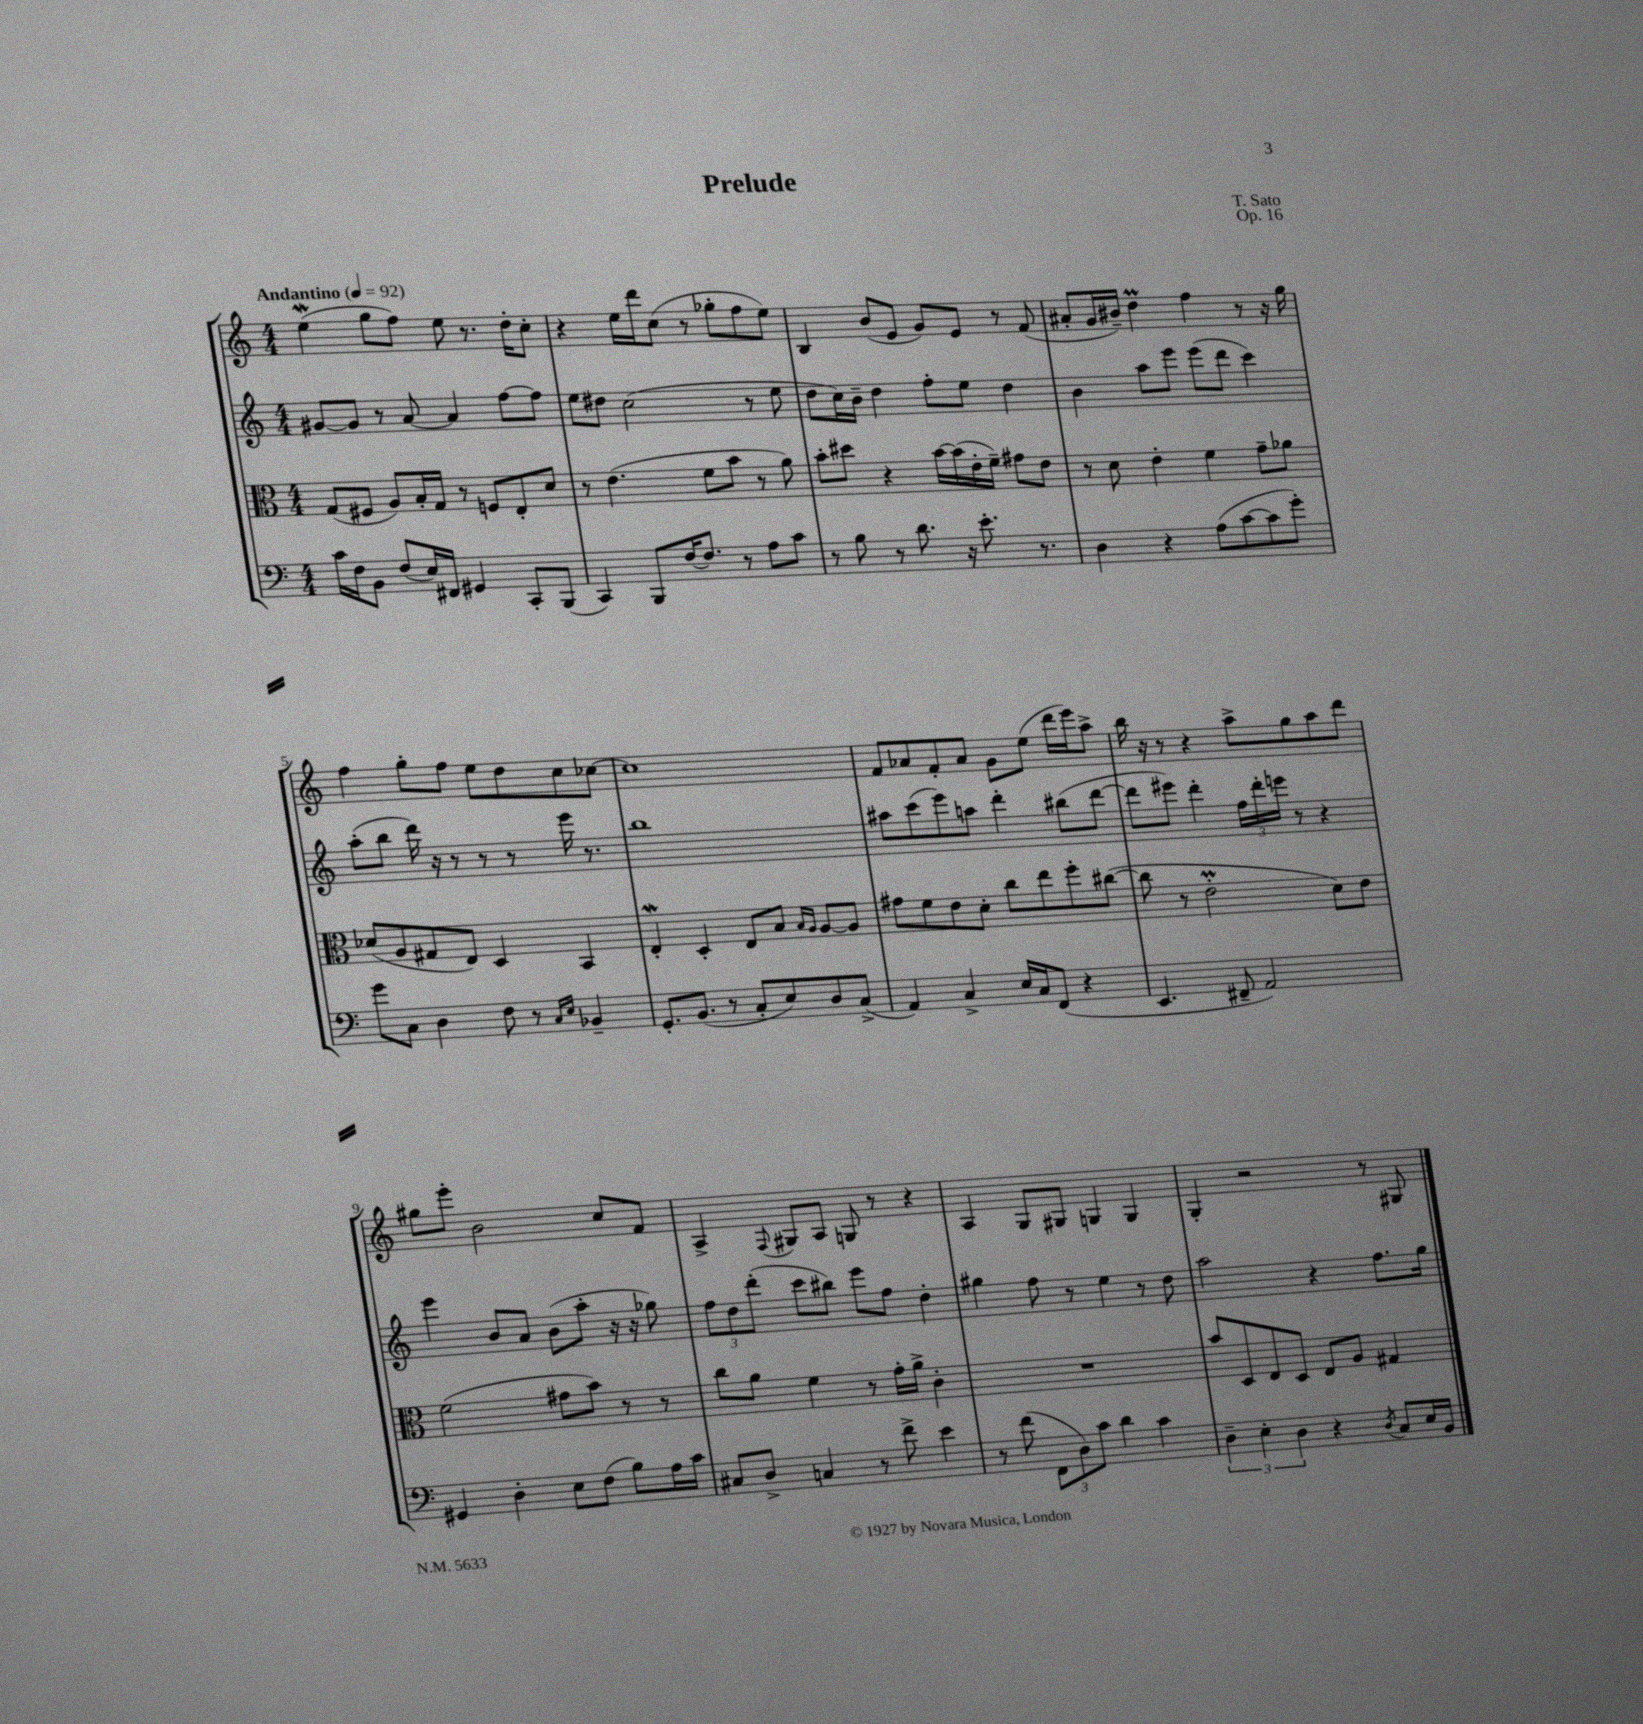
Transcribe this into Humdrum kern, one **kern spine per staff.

**kern	**kern	**kern	**kern
*part4	*part3	*part2	*part1
*staff4	*staff3	*staff2	*staff1
*clefF4	*clefC3	*clefG2	*clefG2
*k[]	*k[]	*k[]	*k[]
*M4/4	*M4/4	*M4/4	*M4/4
*MM92	*MM92	*MM92	*MM92
=1	=1	=1	=1
!	!	!	!LO:TX:a:B:t=Andantino
16c\LL	(8G/L	[8g#X/L	(4eeW\
16F\J	.	.	.
8BB\J	8F#X/J	8g#/J]	.
(8F/L	8A/L)	8r	8gg\L
16E/L)	16B'/L	[8a/	8ff\J)
16FF#X/JJ	16G/JJ	.	.
4GG#X/	8r	4a/]	8ee\
.	8Fn/L	.	8.r
8CC'/L	8E'/	[8ff\L	.
.	.	.	16dd'\KL
(8BBB/J	8d/J	8ff\J]	8cc'\J
=2	=2	=2	=2
4CC/)	8r	8ee\L	4r
.	(4.e\	8dd#X\J	.
8BBB/L	.	(2cc\	16ee\LL
.	.	.	16ddd\J
[16F/K	.	.	(8cc\J
8.F/J]	.	.	.
.	8f\L	.	8r
8r	8b\J	.	8gg-X'\L
8A\L	8r	8r	8ff\
8c\J	8a\)	8ee\	8ee\J)
=3	=3	=3	=3
8r	8b'\L	8dd\L	4B/
8B\	8dd#X\J	16cc\L)	.
.	.	16b~\JJ	.
8r	4r	4dd\	(8b/L
8.d\	.	.	8e/J
.	[16b\LL	8ff'\L	8g/L)
16r	(16b\]	.	.
8.e'\	16e'\	8ee\J	8e/J
.	16f~\JJ)	.	.
.	8g#X\L	4dd\	8r
8.r	.	.	.
.	8e\J	.	(8f/
=4	=4	=4	=4
4D\	8r	4b\	8a#X'/L
.	8d\	.	16g/L
.	.	.	16b#X~/JJ)
4r	4e'\	8aa\L	4ddM\
.	.	8eee\J	.
(8A\L	4f\	(8eee\L	4ff\
[8c\	.	8ddd\J	.
8c\]	8g~\L	4ccc\)	8r
8g'\J)	8a-X\J	.	16r
.	.	.	16gg\
!!LO:LB:g=z
=5	=5	=5	=5
8g\L	(8d-X/L	(8aa'\L	4ff\
8C\J	8A/	8bb\J	.
4D\	8G#X/	16ddd\)	8gg'\L
.	.	16r	.
.	8E/J)	8r	8ff\J
8F\	4D/	8r	8ee\L
8r	.	8r	8dd\
16qqC/LL	.	.	.
16qqE/JJ	.	.	.
4BB-X~/	4BB/	16eee\	8cc\
.	.	8.r	.
.	.	.	[8cc-X\J
=6	=6	=6	=6
8.GG'/L	4EW'/	1bb	1cc-]
(8.BB/J	.	.	.
.	4D'/	.	.
8r	.	.	.
8C'/L	8E/L	.	.
8E/)	8B/J	.	.
.	16qqB/LL	.	.
.	16qqA/JJ	.	.
8D/	[8A/L	.	.
(8C^/J	8A/J]	.	.
=7	=7	=7	=7
4AA/)	8g#X\L	8aa#X\L	8f/L
.	8f\	(8ccc\	8a-X/
4C^/	8e\	8eee\)	8f'/
.	8d'\J	8aan\J	8a-/J
16E/LL	8cc\L	4ddd'\	8g\L
16C/J	.	.	.
(8FF/J	8ee\	.	(8ee\J
4r	8ff'\	(8bb#X\L	16ddd\LL
.	.	.	16eee\J)
.	([8cc#X\J	[8ddd\J	8aa^\J
=8	=8	=8	=8
4.EE/	8cc#\]	8ddd\L]	16bb\
.	.	.	16r
.	8r	8eee#X\J)	8r
.	2em'\	4ddd'\	4r
8FF#X~/	.	.	.
2AA/)	.	24ff\LL	8aa^\L
.	.	24ddd'\	.
.	.	24eeen\JJ	.
.	.	8r	8gg\
.	8d\L)	4r	8aa\
.	8e\J	.	8ddd\J
!!LO:LB:g=z
=9	=9	=9	=9
4GG#X/	(2f\	4eee\	8gg#X\L
.	.	.	8eee'\J
4D'\	.	8b/L	2b\
.	.	8a/J	.
8E\L	8g#X\L	(8b\L	.
(8F\J	8b\J)	8aa'\J	.
8B\L)	8r	16r	8cc/L
.	.	16r	.
16A\L	8r	8gg-X\)	8f/J
16c\JJ	.	.	.
=10	=10	=10	=10
8C#X/L	8cc\L	12ff\L	4A^/
.	.	12dd\	.
8D^/J	8a\J	.	.
.	.	(12ddd'\J	.
.	.	.	8qqF/
4Cn/	4f\	8ccc\L	8G#X/L
.	.	8bb#X\J)	8A/J
8r	8r	8eee\L	8Gn/
8f^\	16g'\LL	8ff\J	8r
.	16a^\JJ	.	.
4e\	4c'\	4dd'\	4r
=11	=11	=11	=11
8r	1r	4gg#X\	4A/
(8f\	.	.	.
12FF\L	.	8ff\	8G/L
12D\)	.	.	.
.	.	8r	8G#X/J
12c\J	.	.	.
4d\	.	4ee\	4Gn/
4c\	.	8r	4G/
.	.	8dd\	.
=12	=12	=12	=12
6D~\	8b/L	2aa\	4G'/
.	8D/	.	.
6E'\	.	.	.
.	8E/	.	2r
6D\	.	.	.
.	8D/J	.	.
4r	8E/L	4r	.
.	8A/J	.	.
8qD/	.	.	.
8C/L	4G#X/	8.ff\L	8r
16E/L	.	.	8G#X/
16BB/JJ	.	16gg\Jk	.
==	==	==	==
*-	*-	*-	*-
